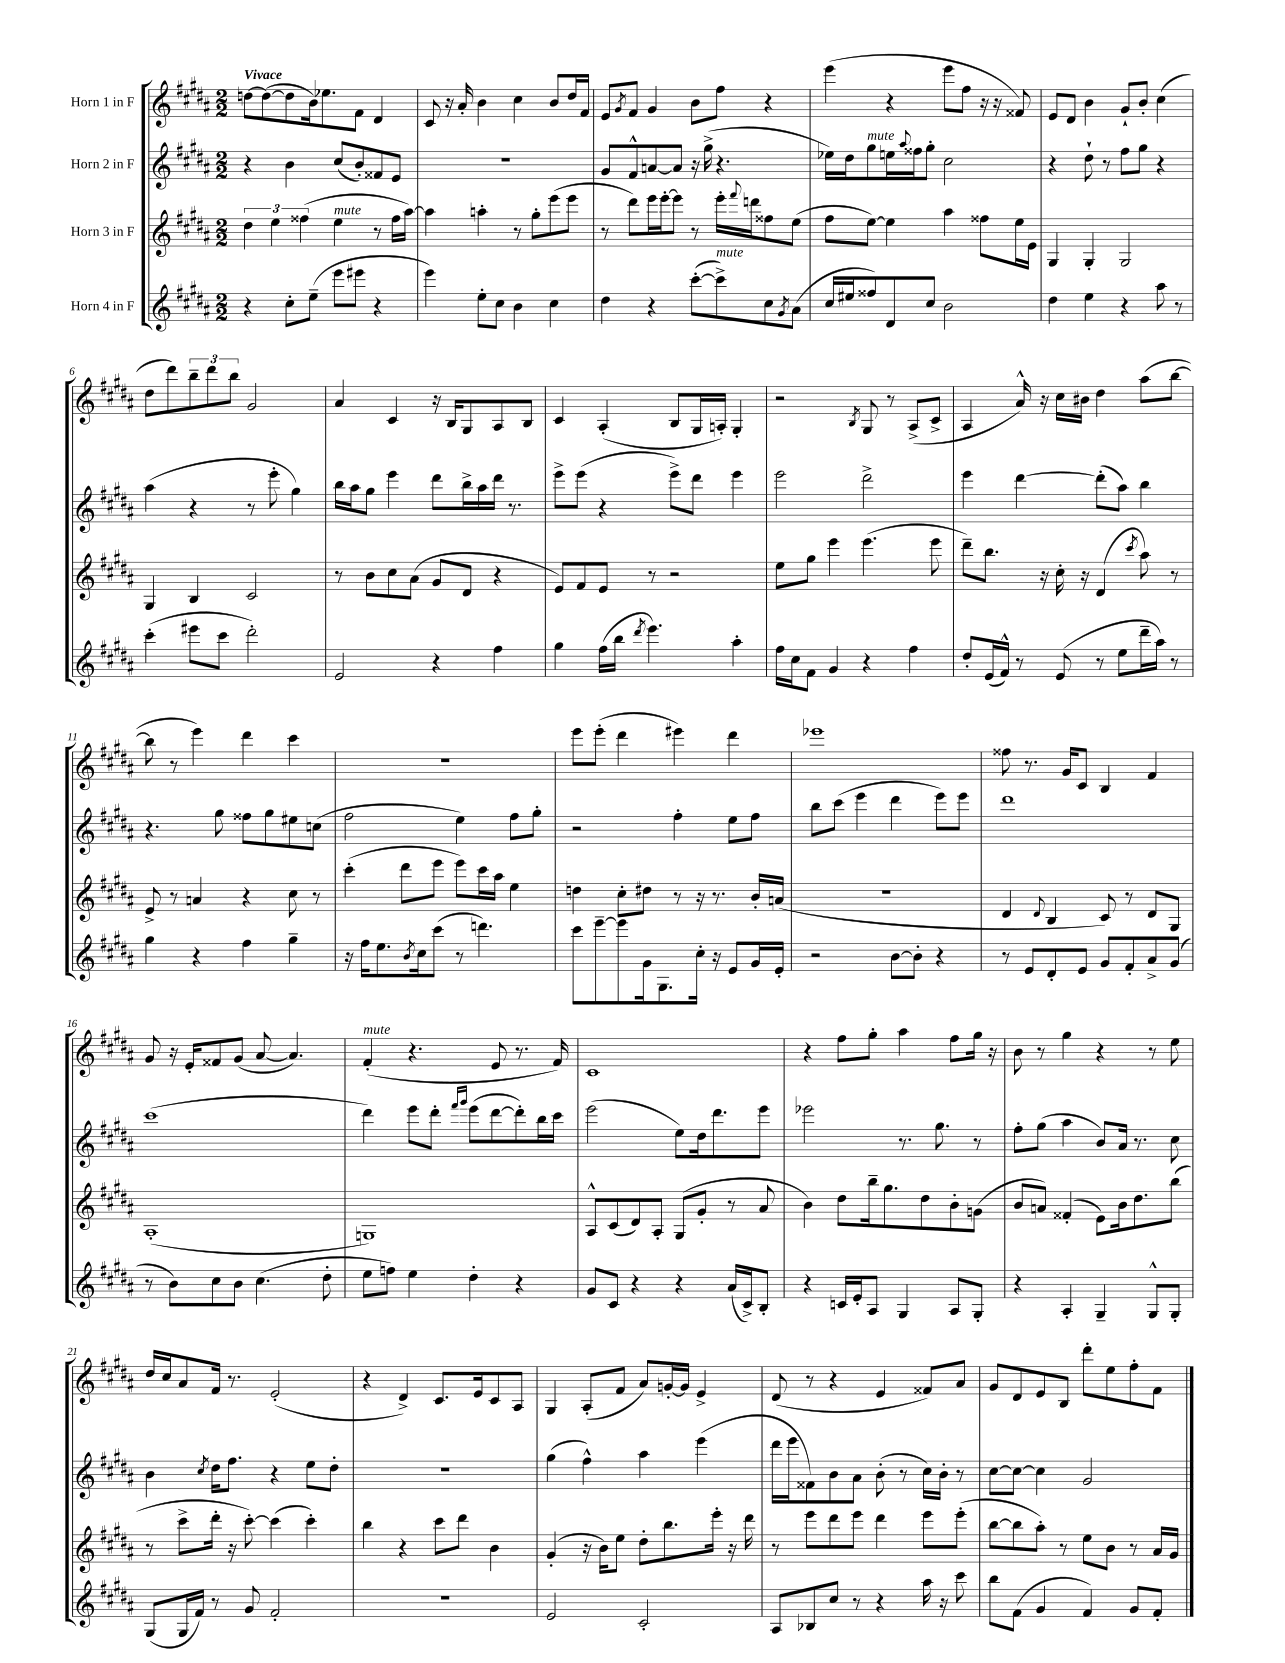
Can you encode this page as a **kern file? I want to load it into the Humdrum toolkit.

**kern	**kern	**kern	**kern
*staff4	*staff3	*staff2	*staff1
*clefG2	*clefG2	*clefG2	*clefG2
*k[f#c#g#d#a#]	*k[f#c#g#d#a#]	*k[f#c#g#d#a#]	*k[f#c#g#d#a#]
*M2/2	*M2/2	*M2/2	*M2/2
4r	6dd#	4r	[8dd
.	.	.	(8dd_
.	6ee	.	.
8cc#'	.	4b	8dd]
.	(6ff##	.	.
(8ee~	.	.	16b)
.	.	.	8.ee-
8eee	4ee	(8cc#	.
8eee#	.	8b')	8f#
4r	8r	8f##	4d#
.	16ff##	8e	.
.	[16aa#)	.	.
=	=	=	=
4eee)	4aa#]	1r	8c#
.	.	.	16r
.	.	.	16a#'
8ee'	4aa'	.	4b
8cc#	.	.	.
4b	8r	.	4cc#
.	8gg#'	.	.
4cc#	(8eee	.	8b
.	8eee	.	16dd#
.	.	.	16f#
=	=	=	=
4dd#	8r	8g#	8e
.	.	.	8qg#
.	8ddd#)	8f#^^	8f#
4r	16eee	[8a	4g#
.	[16eee'	.	.
.	8eee]	8a]	.
([8ccc#'	8r	16r	8b
.	.	(16gg#^	.
8ccc#^])	16eee'	4.r	8ff#
.	8qqfff#	.	.
.	16ddd	.	.
8cc#	8ff##	.	4r
8qg#	.	.	.
(8a#	(8ee	.	.
=	=	=	=
16cc#	8ff#	16ee-)	(4eee
16ee#	.	16dd#	.
8ff##)	[8ee)	8gg#	.
8d#	4ee]	16ee	4r
.	.	8qqaa#	.
.	.	16ff##	.
8cc#	.	8gg#'	.
2b	4aa#	2cc#	8eee
.	.	.	8ff#
.	8ff##	.	16r
.	.	.	16r
.	16ee	.	8f##)
.	16e	.	.
=	=	=	=
4dd#	4G#	4r	8e
.	.	.	8d#
4ee	4G#'	8dd#`	4b
.	.	8r	.
4r	2G#	8ff#	8g#`
.	.	8gg#	8b'
8aa#	.	4r	(4cc#
8r	.	.	.
=	=	=	=
(4ccc#'	4G#	(4aa#	8dd#
.	.	.	8ddd#)
8eee#	4B	4r	12bb~
.	.	.	12ddd#
8ccc#	.	.	.
.	.	.	12bb
2ddd#')	2c#	8r	2g#
.	.	8eee'	.
.	.	4gg#)	.
=	=	=	=
2e	8r	16bb	4a#
.	.	16aa#	.
.	8b	8gg#	.
.	8cc#	4eee	4c#
.	(8a#	.	.
4r	8g#	8ddd#	16r
.	.	.	16B
.	8d#	16bb^	8G#
.	.	16aa#	.
4ff#	4r	16ddd#	8A#
.	.	8.r	.
.	.	.	8B
=	=	=	=
4gg#	8e)	8eee^	4c#
.	8f#	(8eee	.
(16ff#	8e	4r	(4A#'
16bb	.	.	.
8qddd#	.	.	.
4.eee)	8r	.	.
.	2r	8eee^)	8B
.	.	8ddd#	16G#
.	.	.	16A')
4aa#'	.	4eee	4G#'
=	=	=	=
16ff#	8ee	2eee	2r
16cc#	.	.	.
8f#	8gg#	.	.
4g#	4eee	.	.
.	.	.	8qB
4r	(4.eee	2ddd#^	8G#
.	.	.	8r
4ff#	.	.	(8A#^
.	8eee	.	8c#^
=	=	=	=
8dd#'	8ddd#~)	4eee	4A#
(16e	8.bb	.	.
16f#^^)	.	.	.
8r	.	[4ddd#	16a#^^)
.	16r	.	16r
(8e	16cc#'	.	16cc#
.	16r	.	16b#
8r	(4d#	(8ddd#']	4dd#
8ee	.	8aa#)	.
.	8qccc#	.	.
16ddd#~	8aa#)	4bb	(8aa#
16aa#)	.	.	.
8r	8r	.	[8bb
=	=	=	=
4gg#	8e^	4.r	8bb]
.	8r	.	8r
4r	4a	.	4eee)
.	.	8gg#	.
4ff#	4r	8ff##	4ddd#
.	.	8gg#	.
4gg#~	8cc#	8ee#	4ccc#
.	8r	(8cc	.
=	=	=	=
16r	(4ccc#'	2ff#	1r
16ff#	.	.	.
8.ee	.	.	.
.	8ddd#	.	.
8qb	.	.	.
16cc#	.	.	.
(8ccc#	8eee	.	.
8r	8eee)	4ee)	.
4.ddd)	16ccc#	.	.
.	16aa#	.	.
.	4ee	8ff#	.
.	.	8gg#'	.
=	=	=	=
8ccc#	4dd	2r	8eee
[8eee~	.	.	(8eee'
8eee]	8cc#'	.	4ddd#
16g#	8dd#	.	.
8.G#	.	.	.
.	8r	4ff#'	4eee#)
16cc#'	16r	.	.
16r	8.r	.	.
8e	.	8ee	4ddd#
16g#	16b'	8ff#	.
16e'	(16a	.	.
=	=	=	=
2r	1r	8bb	1eee-
.	.	(8ccc#	.
.	.	4eee	.
[8b	.	4ddd#	.
8b']	.	.	.
4r	.	8eee)	.
.	.	8eee	.
=	=	=	=
8r	4d#	1ddd#	8ff##
8e	.	.	8.r
.	8qqd#	.	.
8d#'	4B	.	.
.	.	.	16g#
8e	.	.	8c#
8g#	8c#)	.	4B
8f#'	8r	.	.
8a#^	8d#	.	4f#
(8g#	8G#	.	.
=	=	=	=
8r	(1A#'	(1ccc#	8g#
8b)	.	.	16r
.	.	.	16e'
8cc#	.	.	8f##
8b	.	.	(8g#
(4.cc#	.	.	[8a#
.	.	.	4.a#])
8dd#'	.	.	.
=	=	=	=
8ee	1G)	4ddd#)	(4f#'
8ff)	.	.	.
4ee	.	8eee	4.r
.	.	8ddd#'	.
.	.	16qqfff#	.
.	.	16qqggg#	.
4dd#'	.	(8eee	.
.	.	[8ddd#	8e
4r	.	8ddd#'])	8.r
.	.	16bb	.
.	.	16ccc#	16f#)
=	=	=	=
8g#	8A#^^	(2eee	1c#
8c#	(8c#	.	.
4r	8d#)	.	.
.	8A#'	.	.
4r	(8G#	8ee)	.
.	8g#'	16dd#	.
.	.	8.ddd#	.
(16a#	8r	.	.
16c#^)	.	.	.
8B'	8a#	8eee	.
=	=	=	=
4r	4b)	2eee-	4r
16c	8dd#	.	8ff#
16e'	.	.	.
8A#	16bb~	.	8gg#'
.	8.gg#	.	.
4G#	.	8.r	4aa#
.	8dd#	.	.
.	.	8.gg#	.
8A#	8b'	.	8ff#
8G#'	(8g	8r	16gg#
.	.	.	16r
=	=	=	=
4r	8b	8ff#'	8b
.	8a)	(8gg#	8r
4A#'	(4f##'	4aa#	4gg#
4G#~	8e)	8b)	4r
.	16b	16a#	.
.	8.dd#	8.r	.
8G#^^	.	.	8r
8G#'	(8bb	8cc#	8ee
=	=	=	=
(8G#	8r	4b	16dd#
.	.	.	16cc#
16G#	8ccc#^	.	8a#
16f#)	.	.	.
.	.	8qcc#	.
8r	16ddd#'	16dd#	16f#
.	16r	8.ff#	8.r
8g#	[8ccc#')	.	.
2f#'	(4ccc#]	4r	(2e'
.	4ccc#')	8ee	.
.	.	8dd#'	.
=	=	=	=
1r	4bb	1r	4r
.	4r	.	4d#^)
.	8ccc#	.	8.c#
.	8ddd#	.	.
.	.	.	16e
.	4b	.	8c#
.	.	.	8A#
=	=	=	=
2e	(4g#'	(4gg#	4G#
.	16r	4ff#^^)	(8A#'
.	16b)	.	.
.	8ee	.	8f#
2c#'	8dd#'	4aa#	8a#)
.	8.bb	.	[16g'
.	.	.	16g]
.	.	(4eee	4e^
.	16eee'	.	.
.	16r	.	.
.	16ddd#	.	.
=	=	=	=
8A#	8r	16ddd#	(8d#
.	.	16eee	.
8B-	8eee	8f##)	8r
8cc#	8ddd#	8b	4r
8r	8eee	8a#	.
4r	4ddd#	(8b'	4e
.	.	8r	.
16aa#	8eee	16cc#)	8f##)
16r	.	16b'	.
8ccc#	(8eee'	8r	8a#
=	=	=	=
8bb	[8bb	[8cc#	8g#
(8f#	8bb]	8cc#_	8d#
4g#	8aa#')	4cc#]	8e
.	8r	.	8B
4f#)	8ee	2g#	8ddd#'
.	8b	.	8ee
8g#	8r	.	8ff#'
8f#'	16a#	.	8f#
.	16g#	.	.
==	==	==	==
*-	*-	*-	*-
